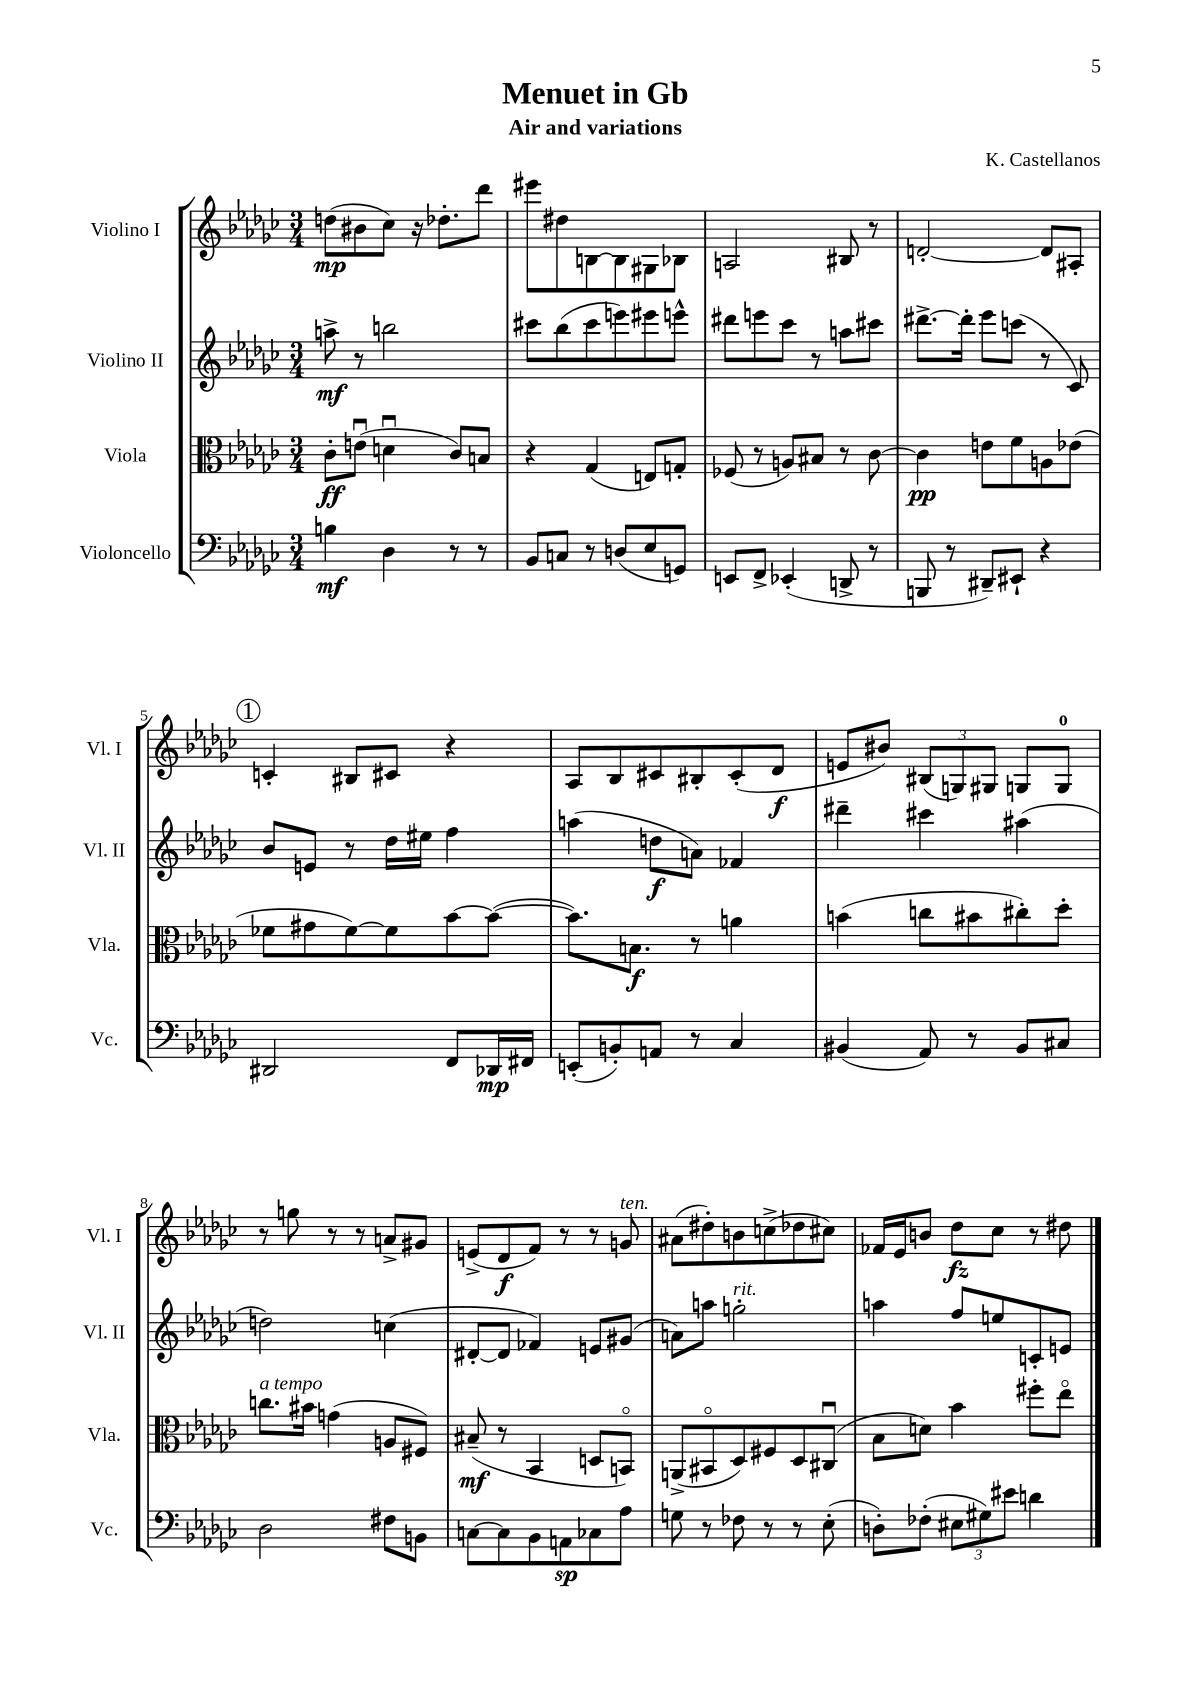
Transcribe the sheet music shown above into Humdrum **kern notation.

**kern	**dynam	**kern	**dynam	**kern	**dynam	**kern	**dynam
*part4	*part4	*part3	*part3	*part2	*part2	*part1	*part1
*staff4	*staff4	*staff3	*staff3	*staff2	*staff2	*staff1	*staff1
*I"Violoncello	*	*I"Viola	*	*I"Violino II	*	*I"Violino I	*
*I'Vc.	*	*I'Vla.	*	*I'Vl. II	*	*I'Vl. I	*
*clefF4	*	*clefC3	*	*clefG2	*	*clefG2	*
*k[b-e-a-d-g-c-]	*	*k[b-e-a-d-g-c-]	*	*k[b-e-a-d-g-c-]	*	*k[b-e-a-d-g-c-]	*
*M3/4	*	*M3/4	*	*M3/4	*	*M3/4	*
=1	=1	=1	=1	=1	=1	=1	=1
4Bn\	mf	8c-'\L	ff	8aan^\	mf	(8ddn\L	mp
.	.	(8enu\J	.	8r	.	8b#X\	.
4D-\	.	4dnu\	.	2bbn\	.	8cc-\J)	.
.	.	.	.	.	.	16r	.
.	.	.	.	.	.	8.dd-X'\L	.
8r	.	8c-/L)	.	.	.	.	.
8r	.	8Bn/J	.	.	.	8ddd-\J	.
=2	=2	=2	=2	=2	=2	=2	=2
8BB-/L	.	4r	.	8ccc#X\L	.	8eee#X\L	.
8Cn/J	.	.	.	(8bb-\	.	8dd#X\	.
8r	.	(4G-/	.	8ccc#\	.	[8Bn\	.
(8Dn/L	.	.	.	8eeen\)	.	8B\]	.
8E-/	.	8En/L)	.	8eee#X\	.	8G#X\	.
8GGn/J)	.	8Gn'/J	.	8eeen^^\J	.	8B-X\J	.
=3	=3	=3	=3	=3	=3	=3	=3
8EEn/L	.	(8F-X/	.	8ddd#X\L	.	2An/	.
8FF^/J	.	8r	.	8eeen\	.	.	.
(4EE-X'/	.	8An/L)	.	8ccc-\J	.	.	.
.	.	8B#X/J	.	8r	.	.	.
8DDn^/	.	8r	.	8aan\L	.	8B#X/	.
8r	.	[8c-\	.	8ccc#X\J	.	8r	.
=4	=4	=4	=4	=4	=4	=4	=4
8BBBn/	.	4c-\]	pp	[8.ddd#X^\L	.	[2dn'/	.
8r	.	.	.	.	.	.	.
.	.	.	.	16ddd#'\Jk]	.	.	.
8DD#X~/L)	.	8en\L	.	8eee-\L	.	.	.
8EE#X`/J	.	8f\	.	(8cccn\J	.	.	.
4r	.	8An\	.	8r	.	8d/L]	.
.	.	(8e-X\J	.	8c-/)	.	8A#X'/J	.
!!LO:LB:g=z
!!LO:REH:place=s1:t=1
=5	=5	=5	=5	=5	=5	=5	=5
2DD#X/	.	8f-X\L	.	8b-/L	.	4cn'/	.
.	.	8g#X\	.	8en/J	.	.	.
.	.	[8f-\)	.	8r	.	8B#X/L	.
.	.	8f-\]	.	16dd-\LL	.	8c#X/J	.
.	.	.	.	16ee#X\JJ	.	.	.
8FF/L	.	[8b-\	.	4ff\	.	4r	.
16DD-X/L	mp	(8b-\J_	.	.	.	.	.
16FF#X/JJ	.	.	.	.	.	.	.
=6	=6	=6	=6	=6	=6	=6	=6
(8EEn'/L	.	8.b-\L])	.	(4aan\	.	8A-/L	.
8BBn'/)	.	.	.	.	.	8B-/	.
.	.	8.Bn\J	f	.	.	.	.
8AAn/J	.	.	.	8ddn\L	f	8c#X/	.
8r	.	8r	.	8an\J)	.	8B#X'/	.
4C-/	.	4an\	.	4f-X/	.	(8c#'/	.
.	.	.	.	.	.	8d-/J	f
=7	=7	=7	=7	=7	=7	=7	=7
(4BB#X/	.	(4bn\	.	4ddd#X~\	.	8en/L	.
.	.	.	.	.	.	8b#X/J)	.
8AA-/)	.	8ccn\L	.	4ccc#X\	.	(12B#X/L	.
.	.	.	.	.	.	12Gn/)	.
8r	.	8b#X\	.	.	.	.	.
.	.	.	.	.	.	12G#X/J	.
8BB#/L	.	8cc#X'\)	.	(4aa#X\	.	8Gn/L	.
8C#X/J	.	8dd-'\J	.	.	.	8G/J	.
!!LO:LB:g=z
=8	=8	=8	=8	=8	=8	=8	=8
!	!	!LO:TX:a:i:t=a tempo	!	!	!	!	!
2D-\	.	8.ccn\L	.	2ddn\)	.	8r	.
.	.	.	.	.	.	8ggn\	.
.	.	16b#X\Jk	.	.	.	.	.
.	.	(4gn\	.	.	.	8r	.
.	.	.	.	.	.	8r	.
8F#X\L	.	8An/L	.	(4ccn\	.	8an^/L	.
8BBn\J	.	8F#X/J)	.	.	.	8g#X/J	.
=9	=9	=9	=9	=9	=9	=9	=9
[8Cn\L	.	(8B#X~/	mf	[8d#X'/L	.	(8en^/L	.
8C\]	.	8r	.	8d#/J]	.	8d-/	f
8BB-\	.	4BB-/	.	4f-X/)	.	8f/J)	.
8AAn\	sp	.	.	.	.	8r	.
8C-X\	.	8Dn/L	.	8en/L	.	8r	.
!	!	!	!	!	!	!LO:TX:a:i:t=ten.	!
8A-\J	.	8BBn/J)	.	(8g#X/J	.	8gn/	.
=10	=10	=10	=10	=10	=10	=10	=10
8Gn\	.	(8AAn^/L	.	8an\L)	.	(8a#X\L	.
8r	.	8BB#X/	.	8aan\J	.	8dd#X'\)	.
!	!	!	!	!LO:TX:a:i:t=rit.	!	!	!
8F-X\	.	8D-/)	.	2ggn'\	.	8bn\	.
8r	.	8F#X/	.	.	.	(8ccn^\	.
8r	.	8D-/	.	.	.	8dd-X\	.
(8E-'\	.	(8C#Xu/J	.	.	.	8cc#X\J)	.
=11	=11	=11	=11	=11	=11	=11	=11
8Dn'\L)	.	8B-\L	.	4aan\	.	16f-X/LL	.
.	.	.	.	.	.	16e-/J	.
(8F-X'\J	.	8dn\J)	.	.	.	8bn/J	.
12E#X\L	.	4b-\	.	8ff/L	.	8dd-\L	fz
12G#X\)	.	.	.	.	.	.	.
.	.	.	.	8een/	.	8cc-\J	.
12e#X\J	.	.	.	.	.	.	.
4dn\	.	8ff#X'\L	.	8cn'/	.	8r	.
.	.	8ee-\J	.	8en/J	.	8dd#X\	.
==	==	==	==	==	==	==	==
*-	*-	*-	*-	*-	*-	*-	*-
